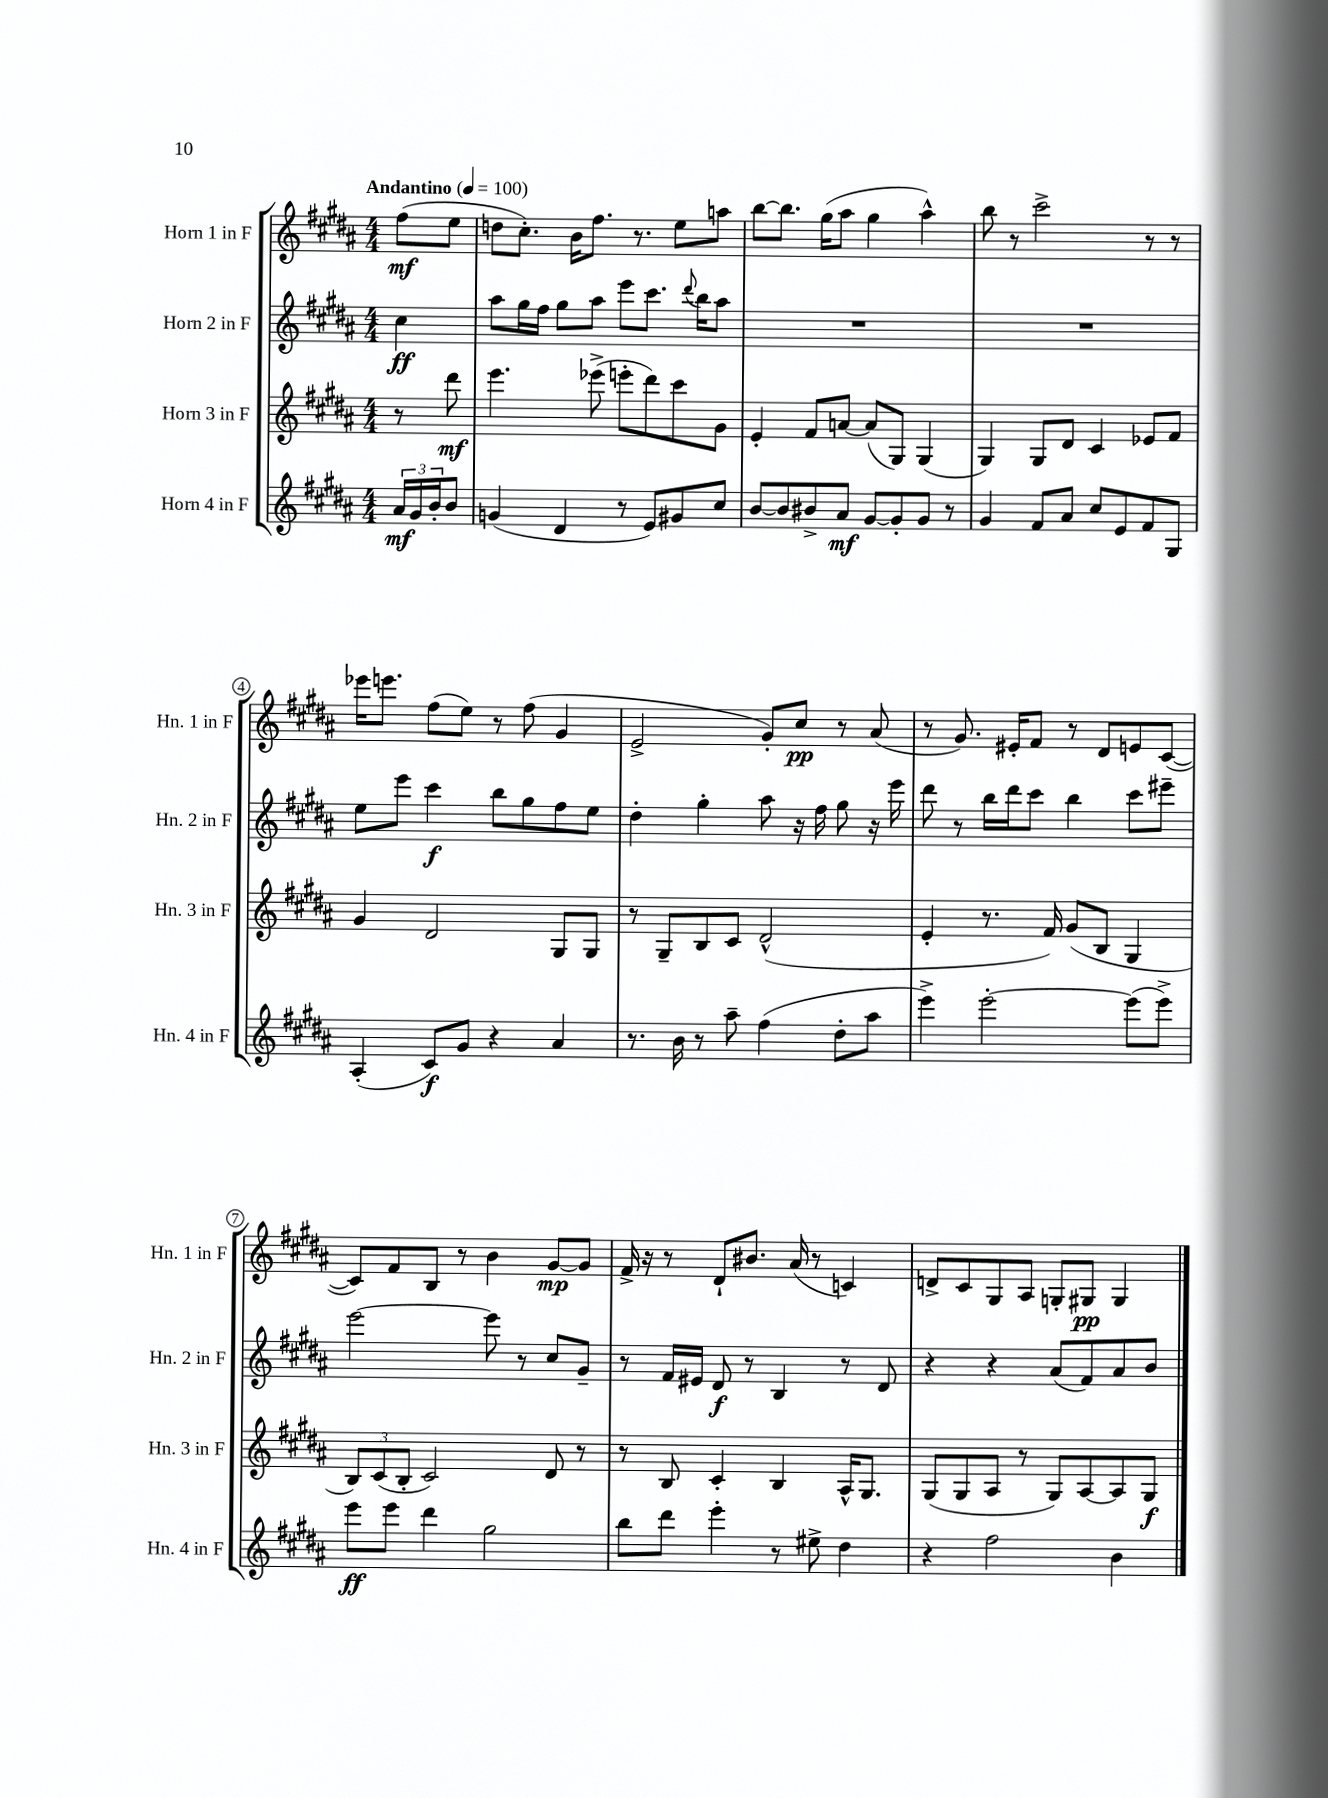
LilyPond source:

<<
\new StaffGroup <<
\new Staff = "s0" \with { instrumentName = "Horn 1 in F" shortInstrumentName = "Hn. 1 in F" } {
    \clef treble \key b \major \numericTimeSignature \time 4/4 \partial 4 \tempo "Andantino" 4 = 100
    fis''8\mf( e''8 |
    d''8 cis''8.-.) b'16 fis''8. r8. e''8 a''8 |
    b''8~ b''8. gis''16( ais''8 gis''4 ais''4-^) |
    b''8 r8 cis'''2-> r8 r8 |
    ees'''16 e'''8. fis''8( e''8) r8 fis''8( gis'4 |
    e'2-> gis'8-.) cis''8\pp r8 ais'8( |
    r8 gis'8.) eis'16-. fis'8 r8 dis'8 e'8 cis'8~( |
    cis'8) fis'8 b8 r8 b'4 gis'8~\mp gis'8 |
    fis'16-> r16 r8 dis'8-! bis'8. ais'16( r8 c'4) |
    d'8-> cis'8 gis8 ais8 g8-. gis8\pp gis4 \bar "|." |
}
\new Staff = "s1" \with { instrumentName = "Horn 2 in F" shortInstrumentName = "Hn. 2 in F" } {
    \clef treble \key b \major \numericTimeSignature \time 4/4 \partial 4
    cis''4\ff |
    ais''8 gis''16 fis''16 gis''8 ais''8 e'''8 cis'''8. \appoggiatura { dis'''8 } b''16 ais''8 |
    R1 |
    R1 |
    e''8 e'''8 cis'''4\f b''8 gis''8 fis''8 e''8 |
    dis''4-. gis''4-. ais''8 r16 fis''16 gis''8 r16 e'''16 |
    dis'''8 r8 b''16 dis'''16 cis'''8 b''4 cis'''8 eis'''8-- |
    e'''2~ e'''8 r8 cis''8 gis'8-- |
    r8 fis'16 eis'16 dis'8\f r8 b4 r8 dis'8 |
    r4 r4 ais'8( fis'8) ais'8 b'8 \bar "|." |
}
\new Staff = "s2" \with { instrumentName = "Horn 3 in F" shortInstrumentName = "Hn. 3 in F" } {
    \clef treble \key b \major \numericTimeSignature \time 4/4 \partial 4
    r8 dis'''8\mf |
    e'''4. ees'''8->( e'''8-. dis'''8) cis'''8 gis'8 |
    e'4-. fis'8 a'8~ a'8( gis8) gis4( |
    gis4) gis8 dis'8 cis'4 ees'8 fis'8 |
    gis'4 dis'2 gis8 gis8 |
    r8 gis8-- b8 cis'8 dis'2-^( |
    e'4-. r8. fis'16) gis'8( b8 gis4 |
    \tuplet 3/2 { b8) cis'8( b8-. } cis'2) dis'8 r8 |
    r8 b8 cis'4-. b4 ais16-^ gis8. |
    gis8( gis8 ais8 r8 gis8) ais8~ ais8 gis8\f \bar "|." |
}
\new Staff = "s3" \with { instrumentName = "Horn 4 in F" shortInstrumentName = "Hn. 4 in F" } {
    \clef treble \key b \major \numericTimeSignature \time 4/4 \partial 4
    \tuplet 3/2 { ais'16\mf gis'16 b'16-. } b'8 |
    g'4( dis'4 r8 e'8) gis'8 cis''8 |
    b'8~ b'8 bis'8-> ais'8\mf gis'8~ gis'8-. gis'8 r8 |
    gis'4 fis'8 ais'8 cis''8 e'8 fis'8 gis8 |
    ais4-.( cis'8\f) gis'8 r4 ais'4 |
    r8. b'16 r8 ais''8-- fis''4( dis''8-. ais''8 |
    e'''4->) e'''2~-. e'''8( e'''8->) |
    e'''8\ff e'''8 dis'''4 gis''2 |
    b''8 dis'''8 e'''4-. r8 eis''8-> dis''4 |
    r4 fis''2 b'4 \bar "|." |
}
>>
>>
\layout { \context { \Score \override BarNumber.stencil = #(make-stencil-circler 0.1 0.3 ly:text-interface::print) } }
